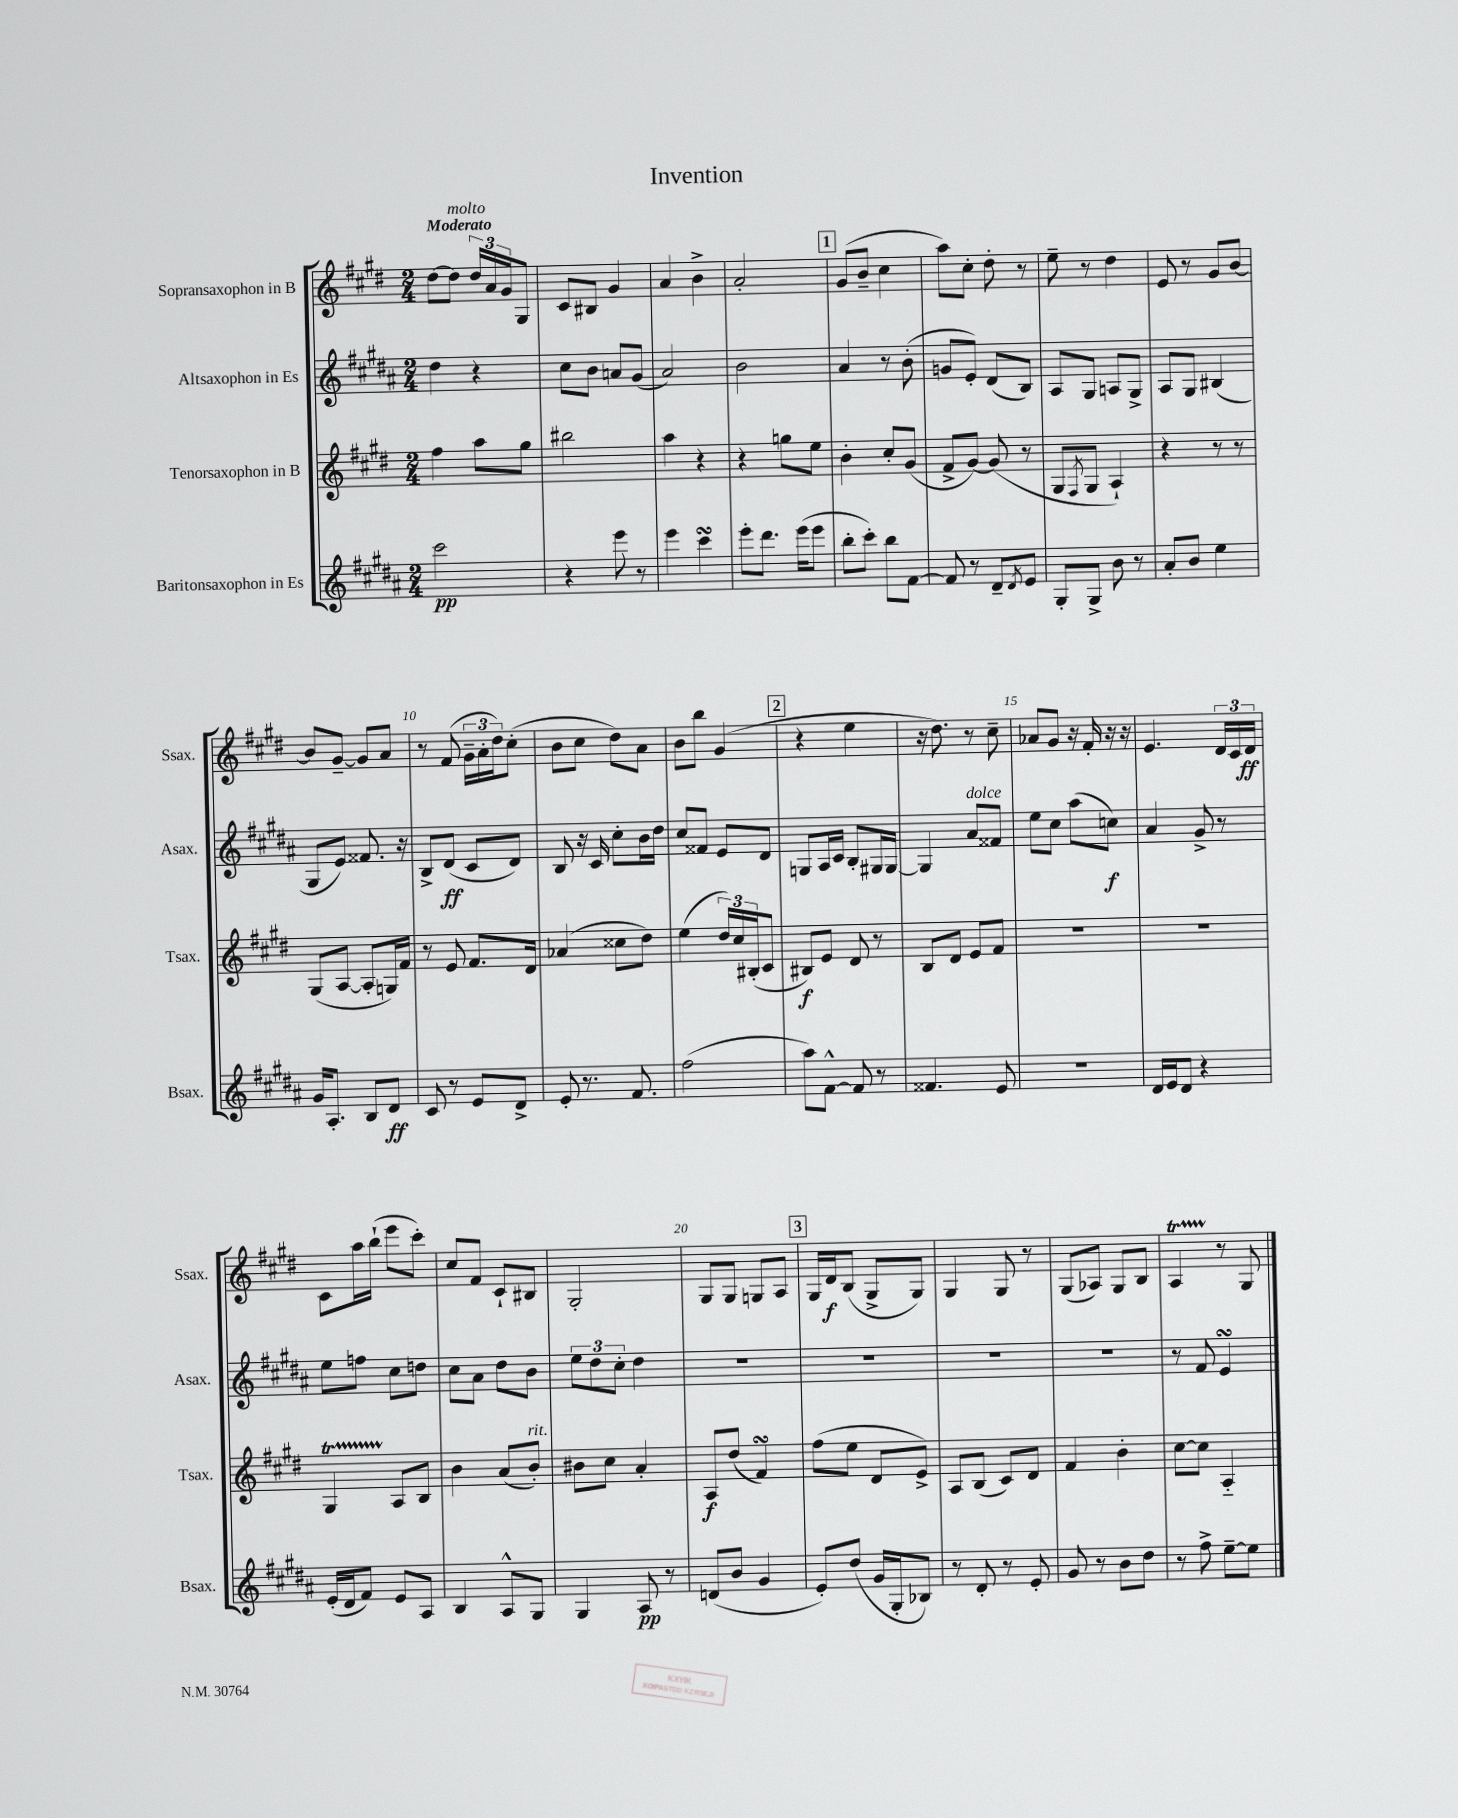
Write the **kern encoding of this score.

**kern	**dynam	**kern	**dynam	**kern	**dynam	**kern	**dynam
*part4	*part4	*part3	*part3	*part2	*part2	*part1	*part1
*staff4	*staff4	*staff3	*staff3	*staff2	*staff2	*staff1	*staff1
*I"Baritonsaxophon in Es	*	*I"Tenorsaxophon in B	*	*I"Altsaxophon in Es	*	*I"Sopransaxophon in B	*
*I'Bsax.	*	*I'Tsax.	*	*I'Asax.	*	*I'Ssax.	*
*clefG2	*	*clefG2	*	*clefG2	*	*clefG2	*
*k[f#c#g#d#a#]	*	*k[f#c#g#d#]	*	*k[f#c#g#d#a#]	*	*k[f#c#g#d#]	*
*M2/4	*	*M2/4	*	*M2/4	*	*M2/4	*
=1	=1	=1	=1	=1	=1	=1	=1
!	!	!	!	!	!	!LO:TX:a:B:t=Moderato	!
2ccc#\	pp	4ff#\	.	4dd#\	.	[8dd#\L	.
!	!	!	!	!	!	!LO:TX:a:i:t=molto	!
.	.	.	.	.	.	8dd#\J]	.
.	.	8aa\L	.	4r	.	24dd#/LL	.
.	.	.	.	.	.	24a/	.
.	.	.	.	.	.	24g#/J	.
.	.	8gg#\J	.	.	.	8G#/J	.
=2	=2	=2	=2	=2	=2	=2	=2
4r	.	2bb#X\	.	8cc#\L	.	8c#/L	.
.	.	.	.	8b\J	.	8B#X/J	.
8eee\	.	.	.	8an/L	.	4g#/	.
8r	.	.	.	(8g#/J	.	.	.
=3	=3	=3	=3	=3	=3	=3	=3
4eee\	.	4aa\	.	2a#/)	.	4a/	.
4ccc#sSSS\	.	4r	.	.	.	4b^\	.
=4	=4	=4	=4	=4	=4	=4	=4
8eee'\L	.	4r	.	2b\	.	2a'/	.
8.ddd#\J	.	.	.	.	.	.	.
.	.	8ggn\L	.	.	.	.	.
(16eee\KL	.	.	.	.	.	.	.
8eee\J	.	8ee\J	.	.	.	.	.
!!LO:REH:place=s1:t=1
=5	=5	=5	=5	=5	=5	=5	=5
8bb'\L	.	4b'\	.	4a#/	.	(8g#/L	.
8ccc#'\J)	.	.	.	.	.	8b~/J	.
8bb\L	.	8cc#'/L	.	8r	.	4cc#\	.
[8f#\J	.	(8g#/J	.	(8b'\	.	.	.
=6	=6	=6	=6	=6	=6	=6	=6
8f#/]	.	8f#^/L	.	8gn/L	.	8aa\L)	.
8r	.	[8g#/J)	.	8e'/J)	.	8cc#'\J	.
8d#~/L	.	(8g#/]	.	(8d#/L	.	8dd#'\	.
8qd#/	.	.	.	.	.	.	.
8e/J	.	8r	.	8B/J)	.	8r	.
=7	=7	=7	=7	=7	=7	=7	=7
8G#'/L	.	8G#/L	.	8A#/L	.	8ee~\	.
.	.	8qF#/	.	.	.	.	.
8G#^/J	.	8G#/J	.	8G#/J	.	8r	.
8b\	.	4A`/)	.	8An/L	.	4dd#\	.
8r	.	.	.	8G#^/J	.	.	.
=8	=8	=8	=8	=8	=8	=8	=8
8a#'/L	.	4r	.	8A#/L	.	8e/	.
8b/J	.	.	.	8G#/J	.	8r	.
4ee\	.	8r	.	(4B#X/	.	8g#/L	.
.	.	8r	.	.	.	[8b/J	.
!!LO:LB:g=z
=9	=9	=9	=9	=9	=9	=9	=9
16g#/KL	.	(8G#/L	.	8G#/L	.	8b/L]	.
8.A#'/J	.	.	.	.	.	.	.
.	.	[8A/J	.	8e/J)	.	[8g#~/J	.
8B/L	.	8A'/L]	.	8.f##X/	.	8g#/L]	.
8d#/J	ff	16Gn/L)	.	.	.	8a/J	.
.	.	16f#/JJ	.	16r	.	.	.
=10	=10	=10	=10	=10	=10	=10	=10
8c#/	.	8r	.	8B^/L	.	8r	.
8r	.	8e/	.	(8d#/J	ff	(8f#/	.
8e/L	.	8.f#/L	.	8c#/L	.	24g#~\LL	.
.	.	.	.	.	.	24a'\	.
.	.	.	.	.	.	24dd#\J)	.
8d#^/J	.	.	.	8d#/J)	.	(8cc#'\J	.
.	.	16d#/Jk	.	.	.	.	.
=11	=11	=11	=11	=11	=11	=11	=11
8e'/	.	(4a-X/	.	8B/	.	8b\L	.
8.r	.	.	.	16r	.	8cc#\J	.
.	.	.	.	16c#/	.	.	.
.	.	8cc##X\L	.	8cc#'\L	.	8dd#\L)	.
8.f#/	.	.	.	.	.	.	.
.	.	8dd#\J)	.	16b\L	.	8a\J	.
.	.	.	.	16dd#\JJ	.	.	.
=12	=12	=12	=12	=12	=12	=12	=12
(2ff#\	.	(4ee\	.	8cc#/L	.	8b\L	.
.	.	.	.	8f##X/J	.	8bb\J	.
.	.	24dd#/LL)	.	8e/L	.	(4g#/	.
.	.	24cc#/	.	.	.	.	.
.	.	(24B#X'/J	.	.	.	.	.
.	.	8c#/J	.	8d#/J	.	.	.
!!LO:REH:place=s1:t=2
=13	=13	=13	=13	=13	=13	=13	=13
8aa#\L)	.	8B#X/L)	f	8Gn/L	.	4r	.
[8f#^^\J	.	8e/J	.	16A#/L	.	.	.
.	.	.	.	16c#/JJ	.	.	.
8f#/]	.	8d#/	.	8B'/L	.	4ee\	.
8r	.	8r	.	16G#X/L	.	.	.
.	.	.	.	[16G#/JJ	.	.	.
=14	=14	=14	=14	=14	=14	=14	=14
4.f##X/	.	8B/L	.	4G#/]	.	16r	.
.	.	.	.	.	.	8.dd#\)	.
.	.	8d#/J	.	.	.	.	.
!	!	!	!	!LO:TX:a:i:t=dolce	!	!	!
.	.	8e/L	.	8a#/L	.	8r	.
8e/	.	8f#/J	.	8f##X/J	.	8cc#~\	.
=15	=15	=15	=15	=15	=15	=15	=15
2r	.	2r	.	8ee\L	.	8a-X/L	.
.	.	.	.	8cc#\J	.	8g#/J	.
.	.	.	.	(8aa#\L	.	16r	.
.	.	.	.	.	.	16f#'/	.
.	.	.	.	8ccn\J)	f	16r	.
.	.	.	.	.	.	16r	.
=16	=16	=16	=16	=16	=16	=16	=16
16d#/LL	.	2r	.	4a#/	.	4.e/	.
16e/J	.	.	.	.	.	.	.
8d#/J	.	.	.	.	.	.	.
4r	.	.	.	8g#^/	.	.	.
.	.	.	.	8r	.	24d#/LL	.
.	.	.	.	.	.	24c#/	.
.	.	.	.	.	.	24d#/JJ	ff
!!LO:LB:g=z
=17	=17	=17	=17	=17	=17	=17	=17
(16e'/LL	.	4G#t/	.	8ee\L	.	8c#\L	.
16d#/J	.	.	.	.	.	.	.
8f#/J)	.	.	.	8ffn\J	.	16aa\L	.
.	.	.	.	.	.	(16bb`\JJ	.
8e/L	.	8A/L	.	8cc#\L	.	8eee\L	.
8A#/J	.	8B/J	.	8ddn\J	.	8ccc#'\J)	.
=18	=18	=18	=18	=18	=18	=18	=18
4B/	.	4b\	.	8cc#\L	.	8cc#/L	.
.	.	.	.	8a#\J	.	8f#/J	.
8A#^^/L	.	(8a/L	.	8dd#\L	.	8c#`/L	.
!	!	!LO:TX:a:i:t=rit.	!	!	!	!	!
8G#/J	.	8b'/J)	.	8b\J	.	8B#X/J	.
=19	=19	=19	=19	=19	=19	=19	=19
4G#/	.	8b#X\L	.	12ee\L	.	2G#'/	.
.	.	.	.	12dd#\	.	.	.
.	.	8cc#\J	.	.	.	.	.
.	.	.	.	12cc#'\J	.	.	.
8A#/	pp	4a'/	.	4dd#\	.	.	.
8r	.	.	.	.	.	.	.
=20	=20	=20	=20	=20	=20	=20	=20
(8dn/L	.	8A/L	f	2r	.	8G#/L	.
8b/J	.	(8dd#/J	.	.	.	8G#/J	.
4g#/	.	4f#sSSS/)	.	.	.	8Gn/L	.
.	.	.	.	.	.	8A/J	.
!!LO:REH:place=s1:t=3
=21	=21	=21	=21	=21	=21	=21	=21
8e'/L)	.	(8ff#\L	.	2r	.	16G#/LL	.
.	.	.	.	.	.	16d#/J	f
(8dd#/J	.	8ee\J	.	.	.	(8B/J	.
16g#/LL	.	8d#/L	.	.	.	8G#^/L	.
16G#'/J	.	.	.	.	.	.	.
8B-X/J)	.	8e^/J)	.	.	.	8G#/J)	.
=22	=22	=22	=22	=22	=22	=22	=22
8r	.	8A/L	.	2r	.	4G#/	.
8d#'/	.	(8B/J	.	.	.	.	.
8r	.	8c#/L)	.	.	.	8G#/	.
8e'/	.	8d#/J	.	.	.	8r	.
=23	=23	=23	=23	=23	=23	=23	=23
8g#/	.	4f#/	.	2r	.	(8G#/L	.
8r	.	.	.	.	.	8A-X/J)	.
8b\L	.	4b'\	.	.	.	8G#/L	.
8dd#\J	.	.	.	.	.	8B/J	.
=24	=24	=24	=24	=24	=24	=24	=24
8r	.	[8cc#\L	.	8r	.	4AT/	.
8ff#^\	.	8cc#\J]	.	8f#/	.	.	.
[8ee~\L	.	4A/	.	4esSSs/	.	8r	.
8ee\J]	.	.	.	.	.	8G#/	.
==	==	==	==	==	==	==	==
*-	*-	*-	*-	*-	*-	*-	*-
